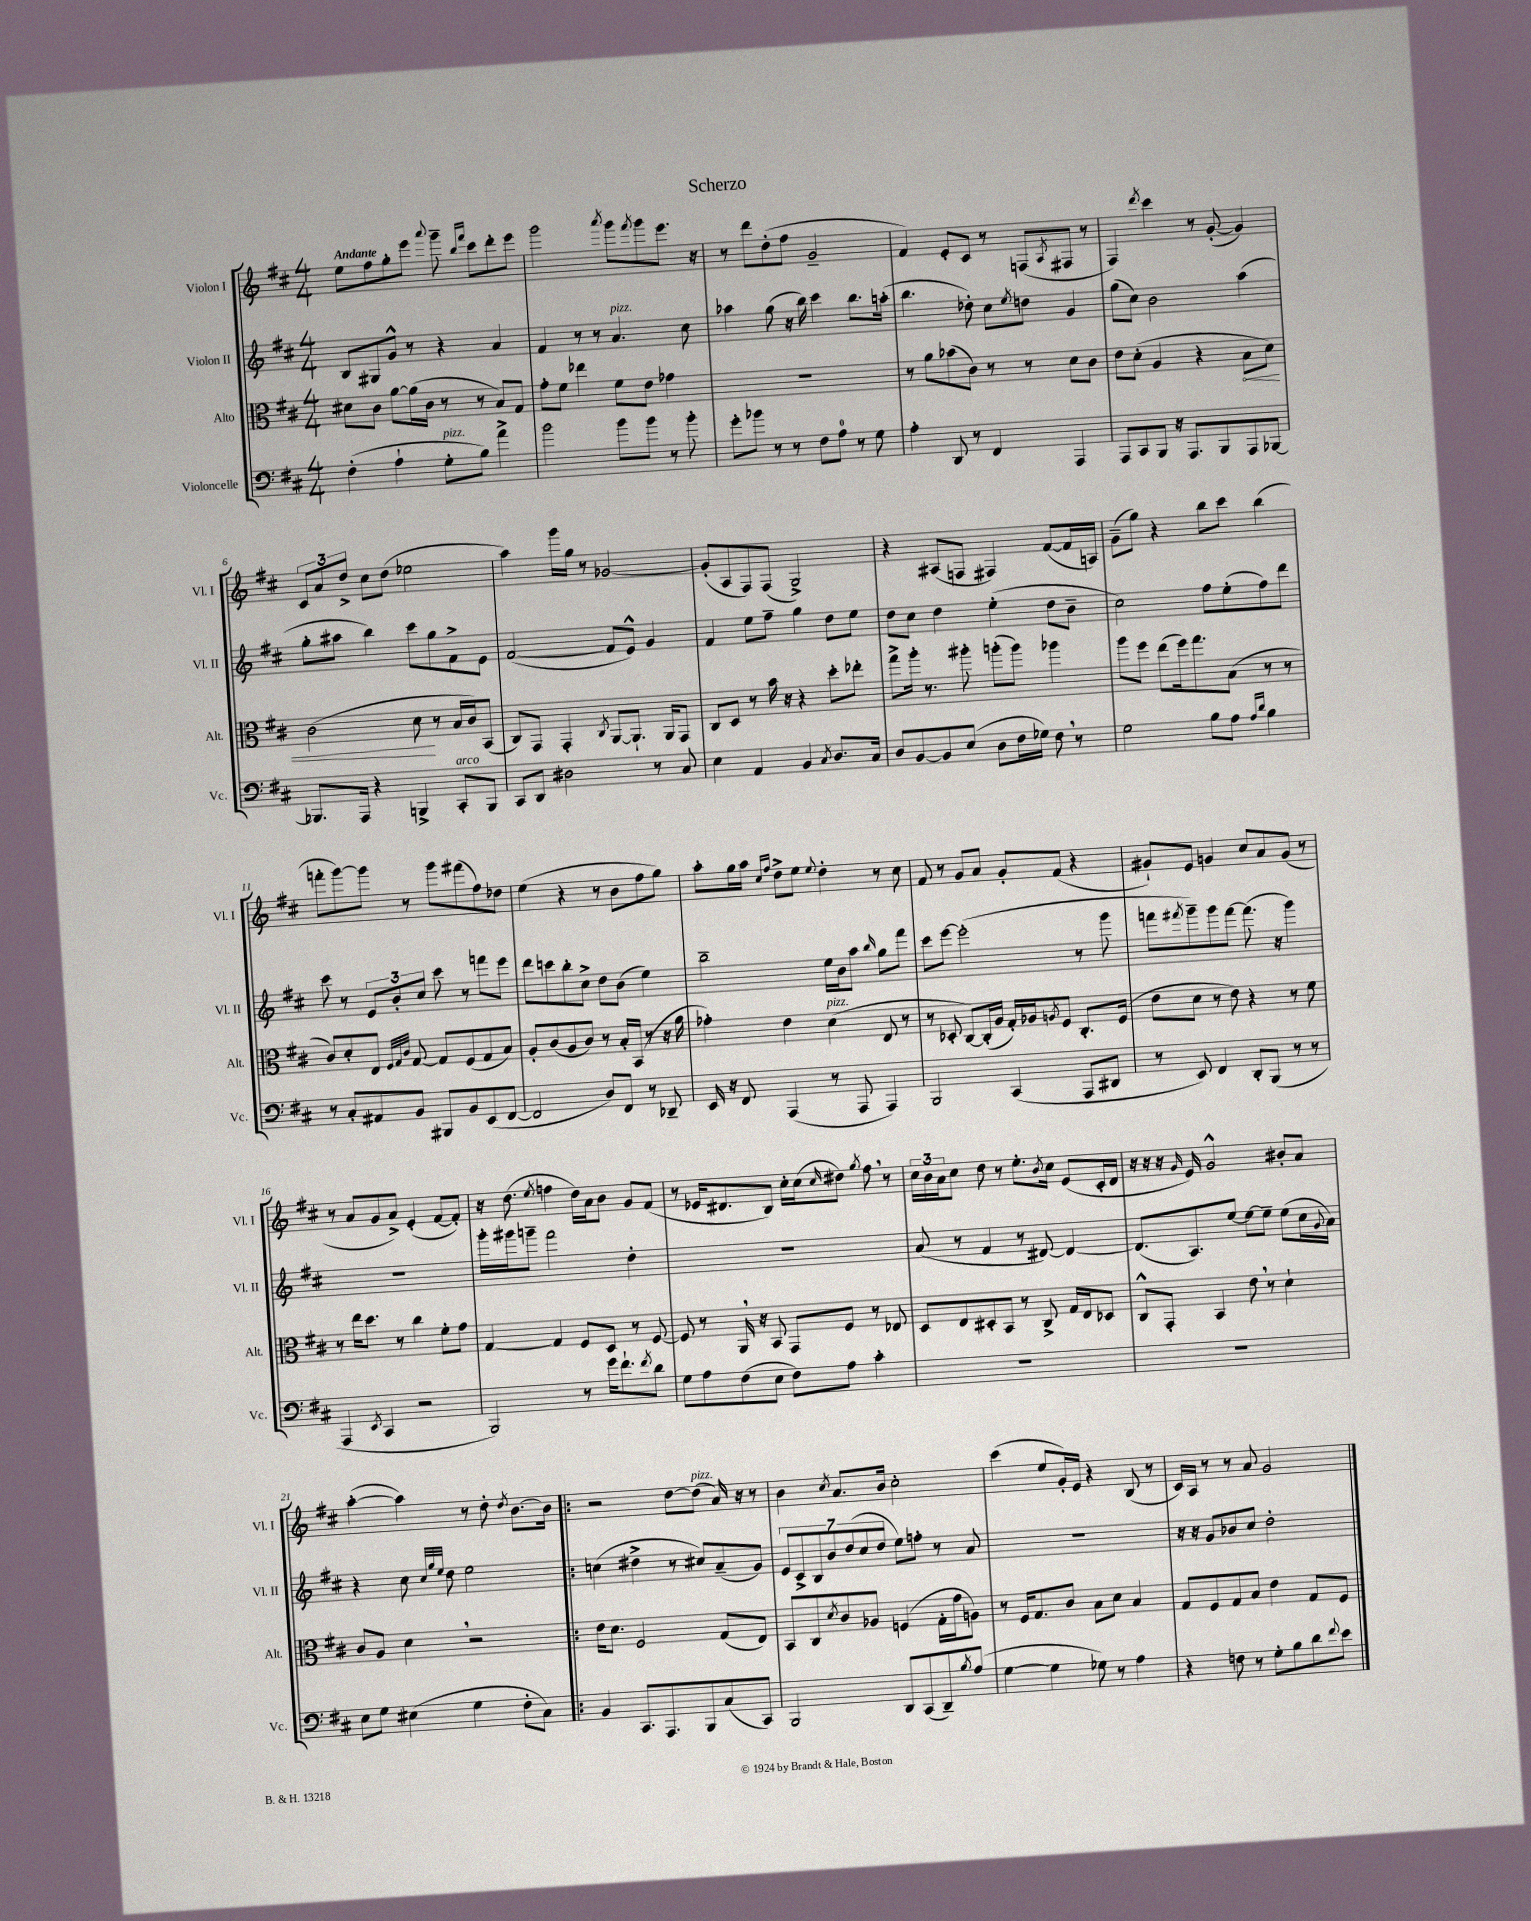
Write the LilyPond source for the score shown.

\header { title = "Scherzo" }
<<
\new StaffGroup <<
\new Staff = "s0" \with { instrumentName = "Violon I" shortInstrumentName = "Vl. I" } {
    \clef treble \key d \major \numericTimeSignature \time 4/4 \tempo "Andante"
    e''8 fis''8 g''8-. e'''8 \appoggiatura { a'''8 } g'''8-- \grace { b''16 fis'''16 } cis'''8 d'''8-. e'''8 |
    g'''2 \acciaccatura { a'''8 } g'''8 \acciaccatura { fis'''8 } g'''8 e'''8. r16 |
    r8 d'''8 d''8-.( fis''8 g'2-- |
    fis'4) e'8-. cis'8 r8 f8( \acciaccatura { a8 } fis8 r8 |
    fis4) \acciaccatura { d'''8 } cis'''4 r8 g'8~-.( g'4) |
    \tuplet 3/2 { cis'8 a'8 d''8-> } cis''8 d''8( ees''2 |
    a''4) g'''16 g''16 r8 ges'2~ |
    ges'8-.( a8 fis8) fis8( g2->) |
    r4 ais8( f8 fis4) fis'8~( fis'16 a16) |
    g'8--( g''8) r4 b''8 cis'''8 b''4( |
    f'''8-. g'''8~) g'''8 r8 g'''8 fis'''8( fis''8) des''8 |
    e''4( r4 r8 b'8 fis''8 g''8) |
    a''8-. g''16 a''16 \grace { cis''16 fis''16 } d''8-> e''8 \appoggiatura { e''8 } d''4-. r8 cis''8 |
    fis'8 r8 g'8 a'8 g'8-. fis'8( r4 |
    gis'8-!) e'8 g'4 cis''8 a'8 g'8( r8 |
    r8 a'8 g'8 a'8->) e'4-.( fis'8~ fis'8-.) |
    r16 d''8.( \acciaccatura { e''8 } f''4 d''16) a'16 b'8 g'8 fis'8( |
    r8 ees'16 dis'8. b8) cis''16-. cis''16( \grace { cis''16 } dis''8) \acciaccatura { g''8 } fis''8 \breathe r8 |
    \tuplet 3/2 { cis''16 b'16 a'16 } cis''8 d''8 r8 e''8.-. \acciaccatura { b'8 } cis''16 e'8( cis'16-. d'16 |
    r16 r16 r16 \grace { g'16 } e'16) g'2-^ bis'8-. a'8 |
    a''4~-.( a''4) r8 d''8-. \acciaccatura { d''8 } b'8.~ b'16 |
    \bar ".|:" r2 d''8~ d''8^\markup { \italic "pizz." }( a'16) r16 r8 |
    b'4 \acciaccatura { cis''8 } a'8. b'16 cis''2-. |
    cis'''4( e''8 g'16-.) e'16 r4 b8( r8 |
    cis'16) a16 r8 r8 a'8 g'2 \bar "|." |
}
\new Staff = "s1" \with { instrumentName = "Violon II" shortInstrumentName = "Vl. II" } {
    \clef treble \key d \major \numericTimeSignature \time 4/4
    b8 gis8 g'8-^ r8 r4 a'4 |
    fis'4 r8 r8 a'4.^\markup { \italic "pizz." } cis''8 |
    aes''4 g''8( r16 b''16) cis'''4 b''8. a''16-.( |
    b''4. des''8-.) cis''8 \acciaccatura { e''8 } d''8 g'4 |
    g''8( cis''8) b'2 a''4( |
    g''8-. ais''8 b''4) cis'''8 g''8 fis'8-> e'8 |
    fis'2~( fis'8 e'8-^) g'4 |
    fis'4 e''8 fis''8-- g''4 d''8 e''8 |
    d''8 cis''8 d''4 e''4-.( d''8 b'8-- |
    cis''2) fis''8 e''8-.( fis''8) d'''8 |
    cis'''8 r8 \tuplet 3/2 { e'8 b'8-. cis''8 } cis'''8 r8 f'''8 e'''8 |
    d'''8 c'''8 b''8-. cis''8-> d''8 b'8( e''4) |
    b''2-- e''16 b'16 a''8 \grace { b''16 } g''8 fis'''8 |
    cis'''8 e'''8~ e'''2-.( r8 g'''8 |
    f'''8 \acciaccatura { fis'''8 } g'''8--) g'''8 fis'''8~ fis'''8.( r16 g'''4) |
    R1 |
    g'''16-. gis'''16 g'''8-- fis'''2 d''4-. |
    R1 |
    a'8( r8 fis'4 r8 dis'8~) dis'4~ |
    dis'8.( a8.) e''8~ e''8~ e''8-- e''8( cis''16 \appoggiatura { g'8 } a'16) |
    r4 cis''8 \grace { cis''32 g''32 e''32 } d''8 e''2 |
    \bar ".|:" c''4( dis''4-> r8 cis''8) a'8--( g'8) |
    \tuplet 7/4 { e'8 cis'8-> b8 b'8 d''8( cis''8 d''8 } e''8) f''8-. r8 a'8 |
    R1 |
    r16 r16 g'8 bes'8 cis''8 d''2-. \bar "|." |
}
\new Staff = "s2" \with { instrumentName = "Alto" shortInstrumentName = "Alt." } {
    \clef alto \key d \major \numericTimeSignature \time 4/4
    dis'8 cis'8 a'8~ a'16( cis'16 r8 r8 b8) g8 |
    g'8-. fis'8 ees''4 fis'8 e'8 ges'4 |
    R1 |
    r8 a'8 bes'8( cis'8) r8 r8 d'8 cis'8 |
    e'8 d'8-.( a4 r4 \once \override Hairpin.circled-tip = ##t b8\< d'8) |
    cis'2( d'8\! r8 b16 cis'16) b,8( |
    cis8) g,8 g,4-. \acciaccatura { cis8 } a,8~ a,8.-! a,16 g,8 |
    cis8 d8 r8 b'16 r16 r4 d''8-. ees''8-. |
    g''8-> a''16-. r8. ais''8-. a''8-.( a''8) aes''4 |
    a''8 fis''8 e''8( fis''16) g''8. b8( r8 r8 |
    cis'8) d'8-. e8 \grace { fis32 g32 cis'32 } g8~ g8 fis8( g8 b8) |
    a8-. cis'8( a8 cis'8) r8 b16-. b,16( r8 r16 a'16 |
    ges'4-.) e'4 d'4^\markup { \italic "pizz." }( e8 r8 |
    r8 des8-. cis8~) cis16-.( a16 g16-.) aes16 \acciaccatura { a8 } fis8 cis8.-. fis16( |
    e'8 d'8 r8 e'8) r4 r8 fis'8 |
    r8 e''16 d''8. r8 cis''4 fis'8-. g'8 |
    g4~ g4 fis8 d8 r8 fis8~ |
    fis8 r8 a,16 \breathe r16 b,8 g,8 fis8 r8 ees8 |
    d8 e8 dis8-. b,8 r8 cis8-> g16 e16 des8 |
    cis8-^ g,8-. b,4 e'8 \breathe r8 d'4-! |
    cis'8 a8 d'4 \breathe r2 |
    \bar ".|:" e'16 d'8. fis2 g8( e8) |
    b,8 cis8 \acciaccatura { d'8 } cis'8 aes8 f4( g16-. g'16 a8) |
    r8 fis16 g8. cis'8 b8 d'8 b4 |
    g8 fis8 g8 b8 e'4 g8 fis8 \bar "|." |
}
\new Staff = "s3" \with { instrumentName = "Violoncelle" shortInstrumentName = "Vc." } {
    \clef bass \key d \major \numericTimeSignature \time 4/4
    fis4-.( a4-! g8-.^\markup { \italic "pizz." } b8) a'4-> |
    b'2 b'8 b'8 r8 b'8-. |
    g'8-. bes'8 r8 r8 fis8 a8-0 r8 g8 |
    a4-. d,8 r8 fis,4 a,,4 |
    a,,8 cis,8 b,,8 r16 a,,8. b,,8 a,,8 bes,,8~ |
    bes,,8. a,,16 r4 b,,4-> cis,8-.^\markup { \italic "arco" } b,,8 |
    cis,8 d,8 dis2 r8 cis8 |
    e4 a,4 b,4 \acciaccatura { cis8 } d8. cis16 |
    d8 b,8~ b,8 e8( d8 fis16 ges16) fis8 \breathe r8 |
    g2 b8 a8 \grace { a16 d'16 } b4 |
    r8 cis8-. ais,8 b,8 bis,,8 b,8 e,8( fis,8~ |
    fis,2 d8) fis,8 r8 des,8-- |
    e,16 r16 fis,8 a,,4( r8 a,,8 a,,4) |
    b,,2 cis,4( a,,8 dis,8 |
    r8 e,8) fis,4 d,8-. b,,8( r8 r8 |
    a,,4 \acciaccatura { e,8 } cis,4 r2 |
    b,,2) r8 g'16 fis'8.-! \acciaccatura { fis'8 } d'8 |
    g8 a8 fis8( e8 fis8) a8 cis'4-. |
    R1 |
    R1 |
    e8 g8 eis4( g4 fis8-. cis8) |
    \bar ".|:" b,4 cis,8. a,,8. b,,8 cis8( cis,8) |
    b,,2 d,8 cis,8( d,8--) \acciaccatura { b8 } a8( |
    g4~ g4 ges8) r8 a4 |
    r4 f8 r8 g8-. b8 d'8 \appoggiatura { fis'8 } e'8 \bar "|." |
}
>>
>>
